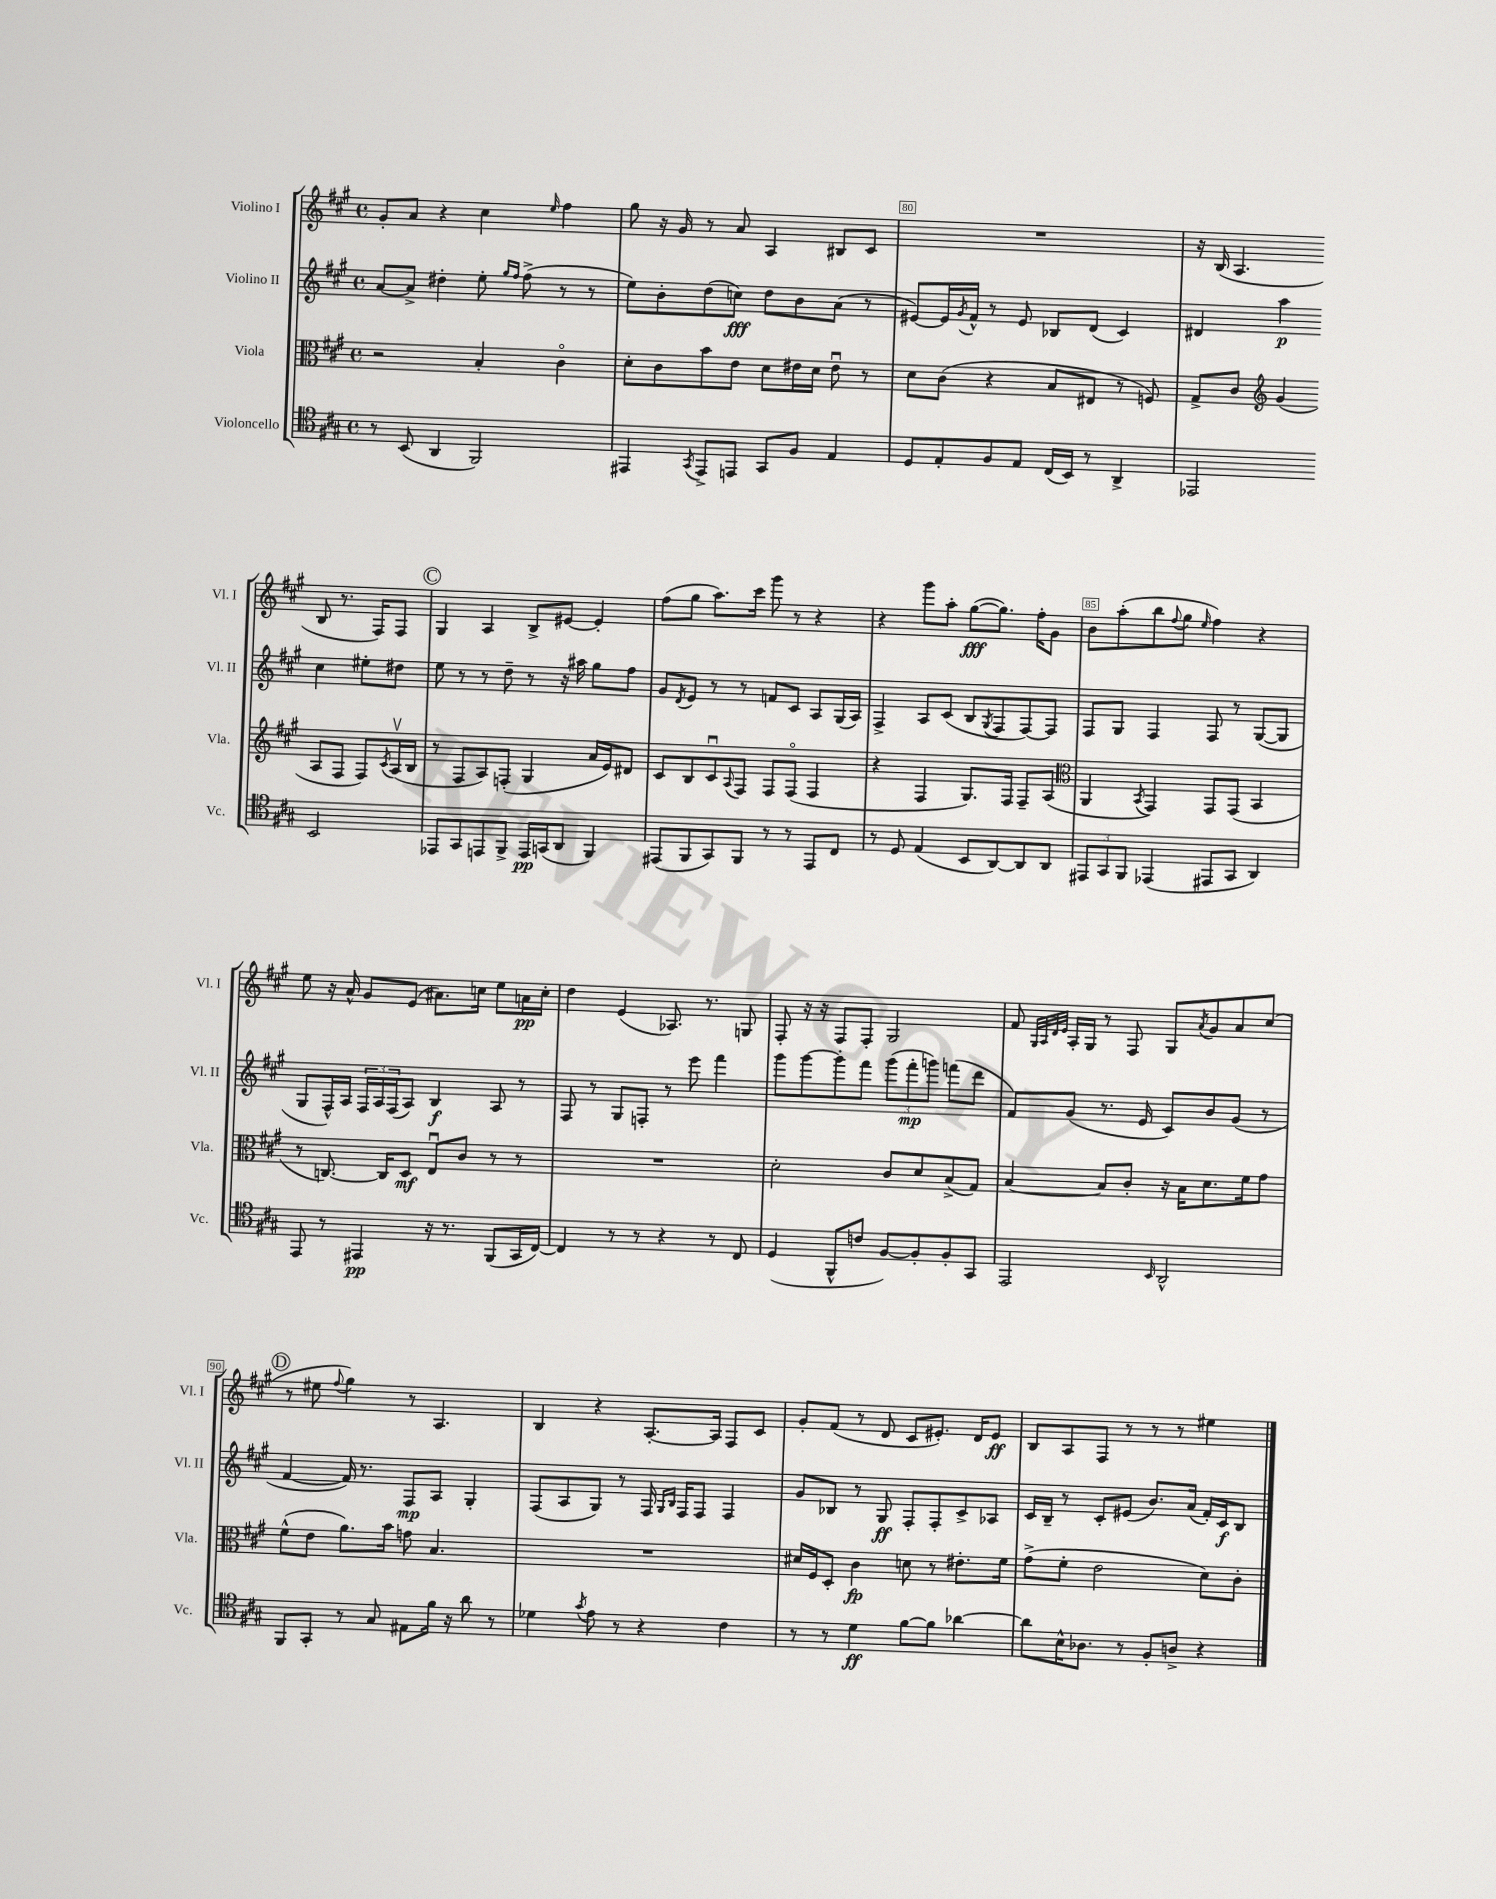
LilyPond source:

<<
\new StaffGroup <<
\new Staff = "s0" \with { instrumentName = "Violino I" shortInstrumentName = "Vl. I" } {
    \clef treble \key a \major \defaultTimeSignature \time 4/4
    gis'8-. a'8 r4 cis''4 \grace { e''16 } fis''4 |
    gis''8 r16 gis'16 r8 a'8 a4 bis8 cis'8 |
    R1 |
    r16 b16( a4. b8 r8. fis16) fis8 |
    \mark \markup { \circle "C" } gis4 a4 b8-> eis'8~ eis'4-. |
    fis''8( gis''8 a''8.) cis'''16 gis'''8 r8 r4 |
    r4 gis'''8 a''8-. gis''8~\fff( gis''8.) fis''16-. gis'8 |
    b'8 a''8-.( b''8 \appoggiatura { fis''8 } gis''8 \grace { e''16 } fis''4) r4 |
    e''8 r16 a'16-^ gis'8 e'8( ais'8.) c''16 e''8 a'16\pp c''16-. |
    d''4 e'4( aes8.) r8. g8 |
    fis8-. r16 r16 fis8 fis8-. gis2 |
    fis'8 \grace { gis32 a32 d'32 e'32 } a16-. gis16 r8 fis8 gis8 \acciaccatura { a'8 } gis'8 a'8 cis''8( |
    \mark \markup { \circle "D" } r8 eis''8 \appoggiatura { fis''8 } gis''4) r8 a4. |
    b4 r4 a8.~-. a16 fis8 cis'8 |
    gis'8-. fis'8( r8 d'8 cis'8 eis'8.-.) d'16 eis'8\ff |
    b8 a8 fis8 r8 r8 r8 eis''4 \bar "|." |
}
\new Staff = "s1" \with { instrumentName = "Violino II" shortInstrumentName = "Vl. II" } {
    \clef treble \key a \major \defaultTimeSignature \time 4/4
    a'8~ a'8-> dis''4-. e''8-. \grace { gis''16 fis''16 } fis''8->( r8 r8 |
    e''8) b'8-. d''8( c''8\fff) d''8 b'8 a'8( r8 |
    eis'8~) eis'16 \acciaccatura { gis'8 } fis'16-^ r8 eis'8 bes8 d'8( cis'4) |
    dis'4 a''4\p cis''4 eis''8-. dis''8 |
    \mark \markup { \circle "C" } e''8 r8 r8 d''8-- r8 r16 ais''16 gis''8 fis''8 |
    gis'8 \acciaccatura { d'8 } e'8 r8 r8 f'8 cis'8 a8 gis16( a16) |
    fis4-> a8 cis'8( b8 \acciaccatura { gis8 } fis8 fis8~) fis8 |
    fis8 gis8 fis4 fis8 r8 gis8~( gis8 |
    gis8 fis16-^) a16 \tuplet 3/2 { fis16 a16 fis16( } a8) b4\f a8 r8 |
    fis8 r8 gis8 f8-. r8 e'''8 fis'''4 |
    gis'''8 gis'''8~ gis'''8-. fis'''8 \tuplet 3/2 { gis'''8( fis'''8-.\mp g'''8) } f'''8( d'''8 |
    fis'8) gis'8( r8. e'16 cis'8) b'8 gis'8( r8 |
    \mark \markup { \circle "D" } fis'4~ fis'16) r8. fis8\mp a8 gis4-. |
    fis8( a8 gis8) r8 fis16 \grace { gis16 b16 } fis16 fis8 fis4 |
    gis'8 bes8 r8 gis8\ff fis8-. fis8-. cis'8-> aes8 |
    cis'16 b16-- r8 cis'8-. eis'8( b'8.) a'16( fis'16-.) cis'16\f b8 \bar "|." |
}
\new Staff = "s2" \with { instrumentName = "Viola" shortInstrumentName = "Vla." } {
    \clef alto \key a \major \defaultTimeSignature \time 4/4
    r2 b4-. cis'4\flageolet |
    d'8-. cis'8 b'8 e'8 d'8 eis'16 d'16 eis'8\downbow r8 |
    d'8 cis'8( r4 b8 eis8 r8 f8) |
    gis8-> cis'8 \clef treble gis'4( a8 fis8 fis8) \acciaccatura { cis'8 } a16\upbow( b16 |
    \mark \markup { \circle "C" } r8 fis8 a8) f8-.( gis4 a'16 e'16) dis'8 |
    cis'8 b8 cis'8\downbow \appoggiatura { a8 } fis8 fis8 fis8\flageolet( fis4 |
    r4 fis4 gis8.) fis16 fis8-- a8( |
    \clef alto a,4 \acciaccatura { b,8 } gis,4) gis,8 gis,8( b,4 |
    r8 c8.~) c16 d8\mf e8\downbow cis'8 r8 r8 |
    R1 |
    d'2-. cis'8 d'8 b8->( gis8) |
    b4~ b8 cis'8-. r16 b16 d'8. fis'16 gis'8 |
    \mark \markup { \circle "D" } fis'8-^( e'8 a'8.) b'16 g'8 b4. |
    R1 |
    dis'16 fis16 d8-. cis'4\fp d'8 r8 eis'8.-. fis'16 |
    gis'8->( fis'8-. e'2 d'8) cis'8-. \bar "|." |
}
\new Staff = "s3" \with { instrumentName = "Violoncello" shortInstrumentName = "Vc." } {
    \clef tenor \key a \major \defaultTimeSignature \time 4/4
    r8 b,8( a,4 fis,2) |
    eis,4 \acciaccatura { gis,8 } eis,8-> e,8 gis,8 fis8 e4 |
    d8 e8-. fis8 e8 cis16( b,16) r8 a,4-> |
    ees,2 b,2 |
    \mark \markup { \circle "C" } ees,8 gis,8 e,8 fis,8-> e,16\pp g,16( a,8 fis,4) |
    eis,8( fis,8 gis,8) fis,8 r8 r8 eis,8 cis8 |
    r8 d8 e4( b,8 a,8~) a,8 a,8 |
    \tuplet 3/2 { eis,8 gis,8 fis,8 } ees,4( eis,8 gis,8 a,4) |
    e,8 r8 eis,4\pp r16 r8. fis,8( gis,16 cis16~) |
    cis4 r8 r8 r4 r8 cis8 |
    d4( fis,8-^ c'8 fis8~) fis8-. fis8-. gis,8 |
    e,2 \grace { b,16 } a,2-^ |
    \mark \markup { \circle "D" } fis,8 gis,8-. r8 gis8 eis8 fis'16 r16 a'8 r8 |
    des'4 \acciaccatura { gis'8 } e'8 r8 r4 cis'4 |
    r8 r8 d'4\ff fis'8~ fis'8 aes'4~ |
    aes'8 b16-^ aes8. r8 fis8-. a8-> r4 \bar "|." |
}
>>
>>
\layout { \context { \Score currentBarNumber = #78 \override BarNumber.break-visibility = ##(#f #t #t) barNumberVisibility = #(every-nth-bar-number-visible 5) \override BarNumber.stencil = #(make-stencil-boxer 0.1 0.3 ly:text-interface::print) } }
